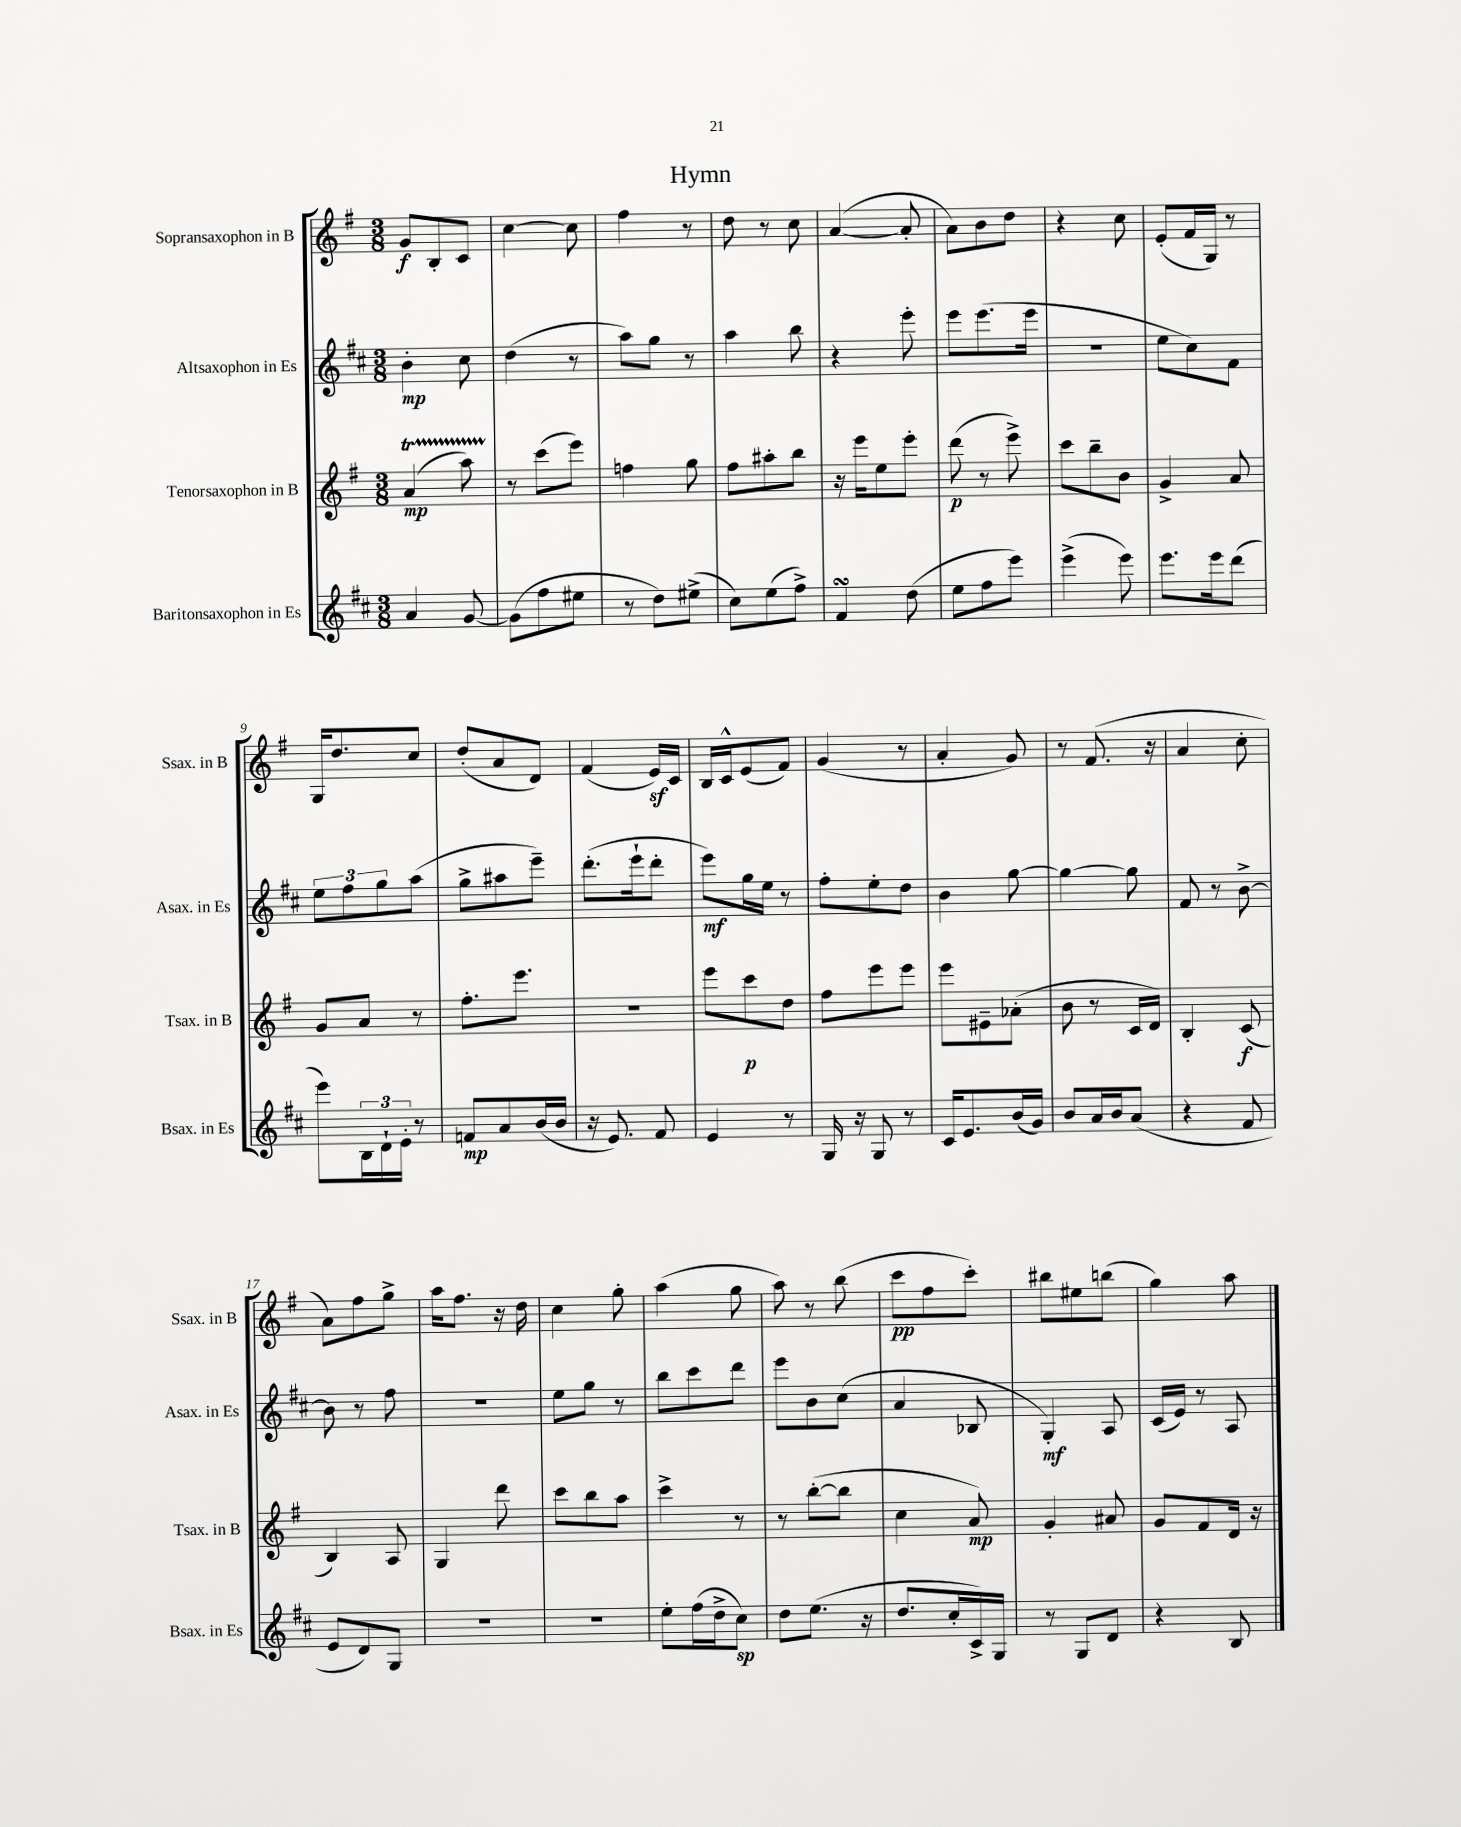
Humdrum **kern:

**kern	**kern	**kern	**kern
*staff4	*staff3	*staff2	*staff1
*clefG2	*clefG2	*clefG2	*clefG2
*k[f#c#]	*k[f#]	*k[f#c#]	*k[f#]
*M3/8	*M3/8	*M3/8	*M3/8
4a/	(4a/	4b'\	8g/L
.	.	.	8B'/
[8g/	8aa\)	8cc#\	8c/J
=	=	=	=
(8g\]L	8r	(4dd\	[4cc\
8ff#\	(8ccc\L	.	.
8ee#\J	8eee\J)	8r	8cc\]
=	=	=	=
8r	4ff\	8aa\L)	4ff#\
8dd\L)	.	8gg\J	.
(8ee#^\J	8gg\	8r	8r
=	=	=	=
8cc#\L)	8ff#\L	4aa\	8dd\
(8ee\	8aa#'\	.	8r
8ff#^\J)	8bb\J	8bb\	8cc\
=	=	=	=
4f#/	16r	4r	([4a/
.	16eee\LK	.	.
.	8ee\	.	.
(8dd\	8eee'\J	8eee'\	8a'/]
=	=	=	=
8ee\L	(8ddd\	8eee\L	8a\L)
8ff#\	8r	(8.eee\	8b\
8eee\J)	8eee^\)	.	8dd\J
.	.	16eee\Jk	.
=	=	=	=
(4eee^\	8ccc\L	4.r	4r
.	8bb~\	.	.
8eee\)	8b\J	.	8cc\
=	=	=	=
8.eee\L	4g^/	8ee\L	(8e'/L
.	.	8cc#\)	16f#/L
16eee\k	.	.	16G/JJ)
(8ddd\J	8a/	8f#\J	8r
=	=	=	=
8eee\L)	8g/L	12ee\L	16G/LK
.	.	.	8.dd/
.	.	12ff#\	.
24B\L	8a/J	.	.
24d`\	.	12gg\	.
24e'\JJ	.	.	.
8r	8r	(8aa\J	8cc/J
=	=	=	=
8f/L	8.ff#'\L	8gg^\L	(8dd'/L
8a/	.	8aa#\	8a/
.	8.eee\J	.	.
(16b/L	.	8eee~\J)	8d/J)
16b/JJ	.	.	.
=	=	=	=
16r	4.r	(8.ddd'\L	(4f#/
8.e/)	.	.	.
.	.	16eee`\k	.
8f#/	.	8ddd'\J	16e/LL)
.	.	.	16c/JJ
=	=	=	=
4e/	8eee\L	8eee\L)	16B/LL
.	.	.	16c^^/J
.	8ccc\	16gg\L	(8e/
.	.	16ee\JJ	.
8r	8dd\J	8r	8f#/J)
=	=	=	=
16G/	8ff#\L	8ff#'\L	(4g/
16r	.	.	.
8G/	8eee\	8ee'\	.
8r	8eee\J	8dd\J	8r
=	=	=	=
16c#/LK	8eee\L	4b\	4a'/
8.e/	.	.	.
.	8e#~\	.	.
(16b/L	(8a-'\J	[8gg\	8g/)
16g/JJ)	.	.	.
=	=	=	=
8b/L	8b\	4gg\_	8r
16a/L	8r	.	(8.f#/
16b/J	.	.	.
(8a/J	16c/LL	8gg\]	.
.	16d/JJ)	.	16r
=	=	=	=
4r	4B'/	8f#/	4a/
.	.	8r	.
8f#/	(8c/	[8b^\	8cc'\
=	=	=	=
8e/L	4B/)	8b\]	8a\L)
8d/)	.	8r	8ff#\
8G/J	8A/	8ff#\	8gg^\J
=	=	=	=
4.r	4G/	4.r	16aa\LK
.	.	.	8.ff#\J
.	8ddd\	.	16r
.	.	.	16dd\
=	=	=	=
4.r	8ccc\L	8ee\L	4cc\
.	8bb\	8gg\J	.
.	8aa\J	8r	8gg'\
=	=	=	=
8ee'\L	4ccc^\	8bb\L	(4aa\
(16ff#\L	.	8ccc#\	.
16dd^\J	.	.	.
8cc#\J)	8r	8ddd\J	8gg\
=	=	=	=
8dd\L	8r	8eee\L	8aa\)
(8.ee\J	([8bb'\L	8b\	8r
.	8bb\]J	(8cc#\J	(8bb\
16r	.	.	.
=	=	=	=
8.dd/L	4cc\	4a/	8ccc\L
.	.	.	8ff#\
16cc#'/L	.	.	.
16c#^/)	8a/)	8B-/	8ccc'\J)
16G/JJ	.	.	.
=	=	=	=
8r	4g'/	4G'/)	8bb#\L
8G/L	.	.	8ee#\
8d/J	8a#/	8A/	(8bb\J
=	=	=	=
4r	8g/L	(16c#/LL	4gg\)
.	.	16e/JJ)	.
.	8f#/	8r	.
8B/	16d/Jk	8A/	8aa\
.	16r	.	.
==	==	==	==
*-	*-	*-	*-
